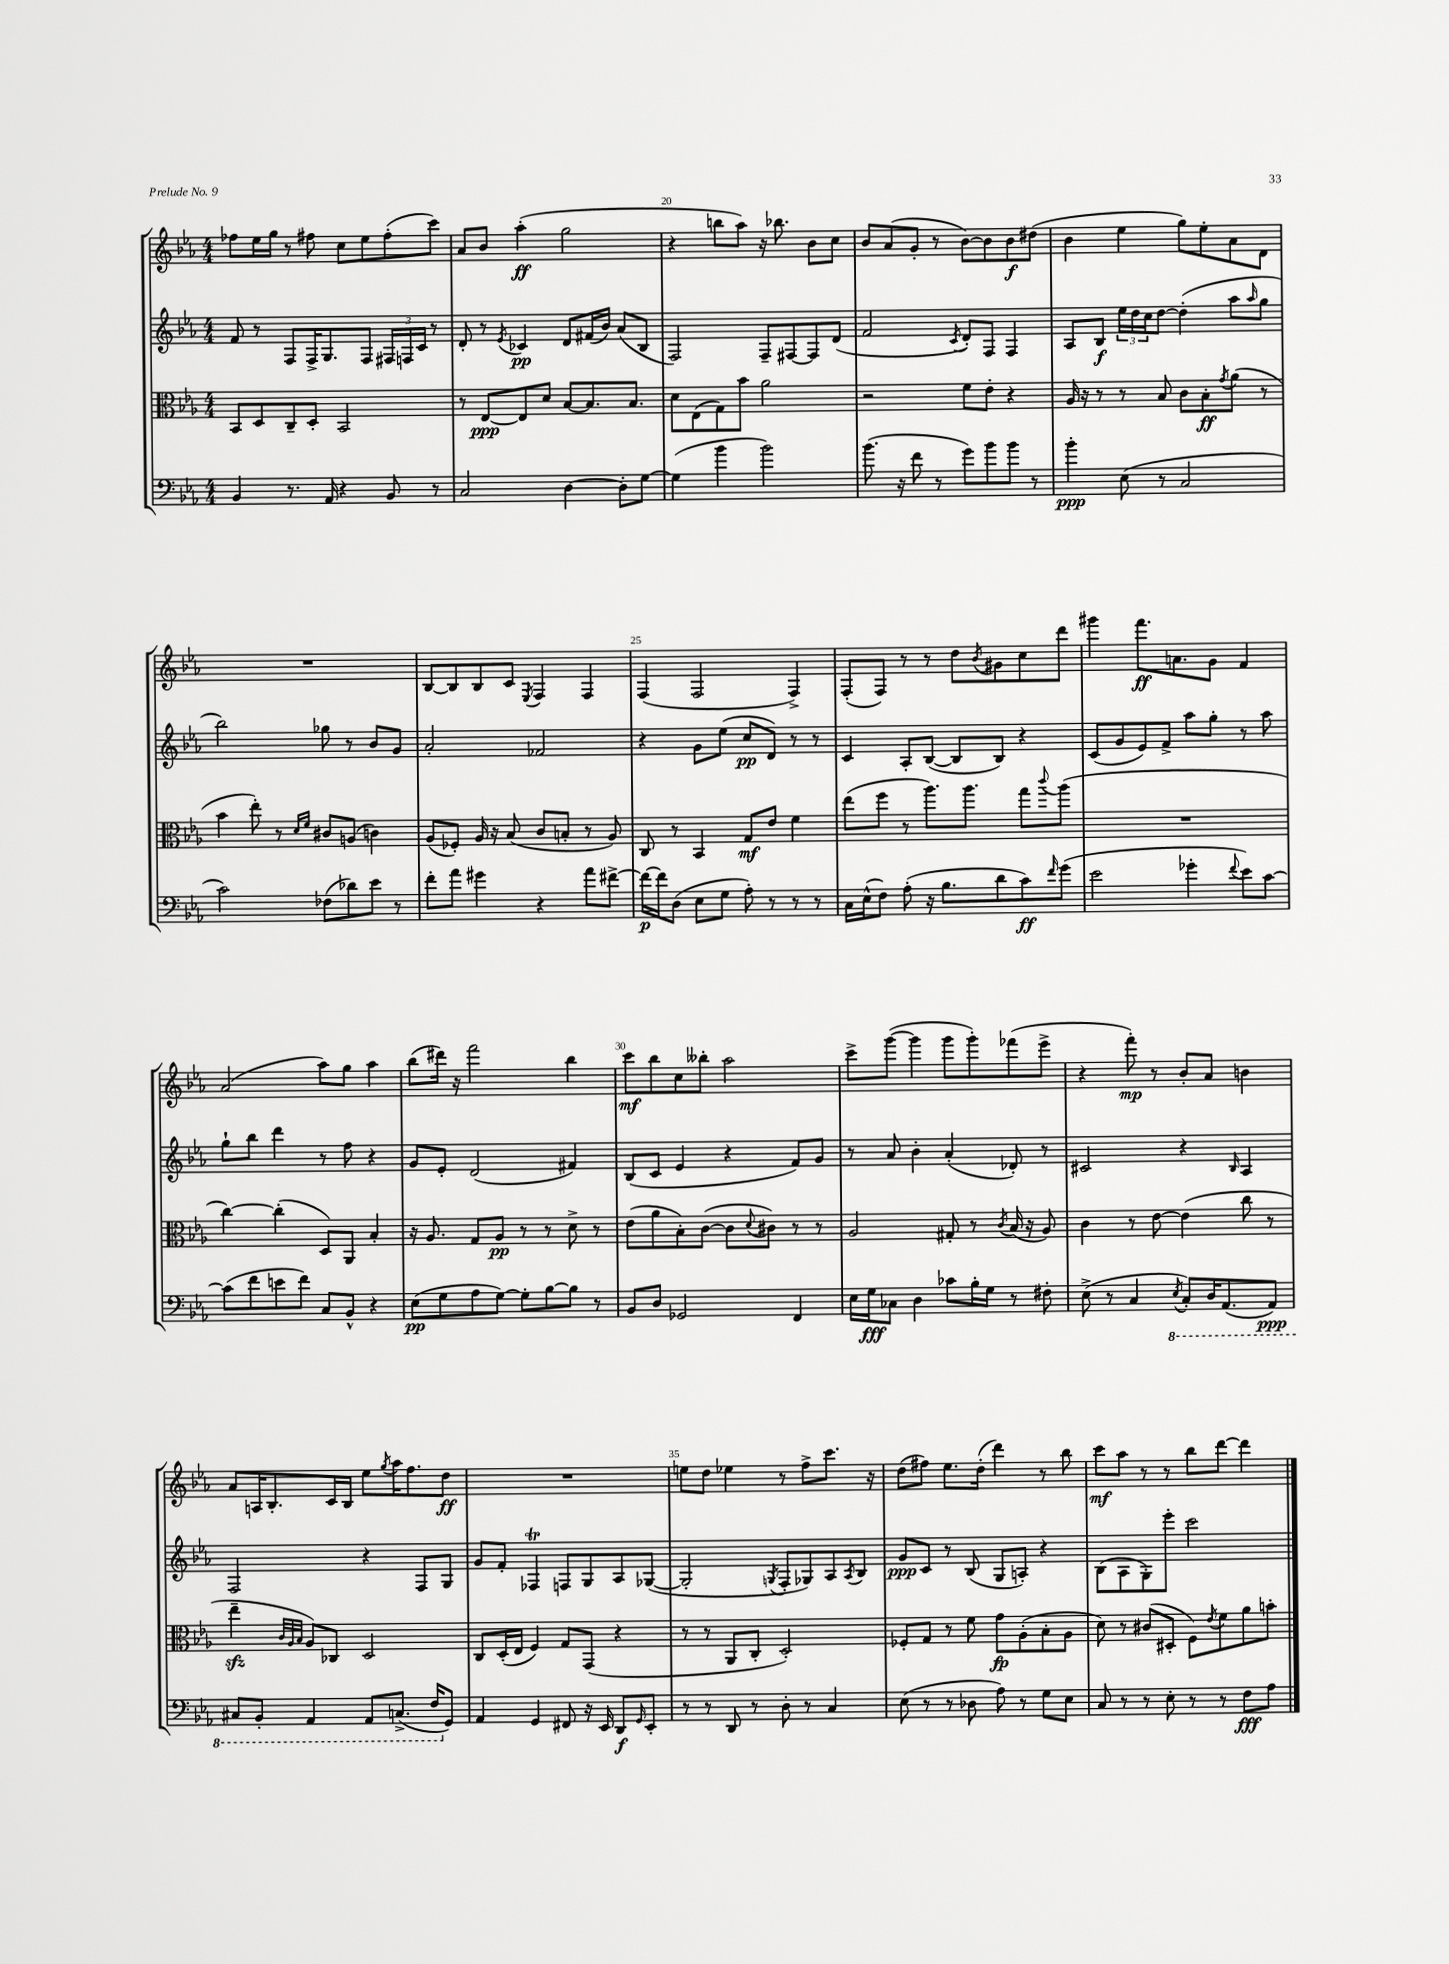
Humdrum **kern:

**kern	**kern	**kern	**kern
*staff4	*staff3	*staff2	*staff1
*clefF4	*clefC3	*clefG2	*clefG2
*k[b-e-a-]	*k[b-e-a-]	*k[b-e-a-]	*k[b-e-a-]
*M4/4	*M4/4	*M4/4	*M4/4
4BB-	8BB-	8f	8ff-
.	8D	8r	16ee-
.	.	.	16gg
8.r	8C~	8F	8r
.	8D'	16F^	8ff#
16AA-	.	8.G	.
4r	2BB-	.	8cc
.	.	8F	8ee-
8BB-	.	24F#	(8ff#'
.	.	24F	.
.	.	24c	.
8r	.	8r	8ccc)
=	=	=	=
2C	8r	8d'	8a-
.	[8E-	8r	8b-
.	.	8qe-	.
.	8E-]	4c-	(4aa-'
.	8d	.	.
[4D	[8B-	8d	2gg
.	8.B-]	(16f#	.
.	.	16b-)	.
8D']	.	(8a-	.
.	8.B-	.	.
[8G	.	8B-	.
=	=	=	=
(4G]	8d	2F)	4r
.	(8E-	.	.
4b-	8G)	.	8bb
.	8b-	.	8aa-)
2b-)	2a-	8F~	16r
.	.	.	8.bb-
.	.	[8F#	.
.	.	8F#]	8b-
.	.	(8d	8cc
=	=	=	=
(8.b-	2r	2f	8b-
.	.	.	(8a-
16r	.	.	.
8f	.	.	8g'
8r	.	.	8r
.	.	8qc	.
8g)	8f	8d')	[8b-)
8b-	8e-'	8F	8b-]
8b-	4r	4F	8b-
8r	.	.	(8dd#
=	=	=	=
4b-'	16A-	8A-	4b-
.	16r	.	.
.	8r	8B-	.
(8E-	8r	24ee-	4ee-
.	.	24dd	.
.	.	24cc	.
8r	8B-	[8dd	.
2C	8c	(4dd']	8gg)
.	8B-'	.	8ee-'
.	8qg	.	.
.	(8a-	8aa-	8a-
.	.	16qqaa-	.
.	8r	8gg	8d
=	=	=	=
2c)	4b-	2bb-)	1r
.	8ee-')	.	.
.	8r	.	.
.	16qqd	.	.
.	16qqf	.	.
(8F-	8c#	8gg-	.
8d-)	(8A	8r	.
8e-	4c)	8b-	.
8r	.	8g	.
=	=	=	=
8f'	(8A-	2a-'	[8B-
8a-	8F-')	.	8B-]
4g#	16A-	.	8B-
.	16r	.	.
.	(8B-	.	8c
.	.	.	8qE-
4r	8c	2f-	4F
.	8B'	.	.
8a-	8r	.	4F
[8f#^	8A-)	.	.
=	=	=	=
16f#_	8C	4r	(4F
16f#]	.	.	.
(8D	8r	.	.
8E-	4BB-	8g	2F
8G	.	(8ee-	.
8A-')	8G	8cc	.
8r	8e-	8d)	.
8r	4f	8r	4F^)
8r	.	8r	.
=	=	=	=
16C	(8ee-	4c	(8F'
(16E-^^	.	.	.
8F)	8ff	.	8F)
(8A-'	8r	8A-'	8r
16r	8.aa-)	([8B-	8r
8.B-	.	.	.
.	.	8B-]	8dd
.	8.aa-	.	.
.	.	.	8qb-
8d	.	8B-)	8g#
8c)	8gg	4r	8cc
16qqf	8qqccc	.	.
(8g	(8aa-	.	8ddd
=	=	=	=
2e-	1r	(8c	4ggg#
.	.	8g	.
.	.	8e-)	8.fff
.	.	8f^	.
.	.	.	8.a
4g-'	.	8aa-	.
.	.	8gg'	8g
8qqf	.	.	.
8e-)	.	8r	4f
[8c	.	8aa-	.
=	=	=	=
(8c]	[4cc)	8gg`	(2a-
8f	.	8bb-	.
8e	(4cc']	4ddd	.
8f)	.	.	.
8C	8D)	8r	8aa-)
8BB-^^	8AA-	8ff	8gg
4r	4B-'	4r	4aa-
=	=	=	=
(8E-	16r	8g	(8bb-
.	8.A-	.	.
8G	.	8e-'	16ddd#)
.	.	.	16r
8A-	8G	(2d	2fff
[8G)	8A-	.	.
8G']	8r	.	.
[8B-	8r	.	.
8B-]	8d^	4f#)	4bb-
8r	8r	.	.
=	=	=	=
8BB-	(8e-	(8B-	8ccc
8D	8a-	8c	8bb-
2GG-	8B-')	4e-	8cc
.	([8c	.	8bb--'
.	8c]	4r	2aa-
.	8qqd	.	.
.	8c#)	.	.
4FF	8r	8f)	.
.	8r	8g	.
=	=	=	=
16E-	2A-	8r	8ccc^
16G	.	.	.
8C-	.	8a-	([8ggg
4D	.	4b-'	4ggg]
8c-	8G#'	(4a-'	8ggg
16B-'	8r	.	8ggg')
16G	.	.	.
.	8qc	.	.
8r	(16B-	8d-')	(8fff-
.	16r	.	.
8F#'	8A-)	8r	8eee-^
=	=	=	=
(8E-^	4c	2c#	4r
8r	.	.	.
4C	8r	.	8fff')
.	[8e-	.	8r
8qEE-	.	.	.
8CC')	(4e-]	4r	8b-'
16DD	.	.	8a-
(8.AAA-	.	.	.
.	.	16qqB-	.
.	8cc	4A-	4b
8AAA-)	8r	.	.
=	=	=	=
8CC#	4ee-~	2F	8a-
8BBB-'	.	.	16A
.	.	.	8.B-'
.	32qqc	.	.
.	32qqA-	.	.
.	32qqB-	.	.
4AAA-	8A-)	.	.
.	8C-	.	16c
.	.	.	16B-
8AAA-	2D	4r	8ee-
.	.	.	8qgg
(8.CC^	.	.	16aa-
.	.	.	8.ff
.	.	8F	.
16FF	.	.	.
8GG)	.	8G	8dd
=	=	=	=
4AA-	8C	8g	1r
.	(16D'	8f'	.
.	16E-	.	.
4GG	4F)	4F-	.
8FF#	8G	8F	.
16r	(8GG	8G	.
16EE-	.	.	.
8DD	4r	8A-	.
16qqGG	.	.	.
8EE-'	.	([8G-	.
=	=	=	=
8r	8r	2G-']	8ee
8r	8r	.	8dd
8DD	8AA-	.	4ee-
8r	8C'	.	.
.	.	8qG	.
8D'	2D')	8F'	8r
8r	.	8G-)	8ff^
4C	.	8A-	8.ccc
.	.	8qA-	.
.	.	8B-	.
.	.	.	16r
=	=	=	=
(8E-	8F-'	8g	(8dd
8r	8G	8c	8ff#)
8r	8r	8r	8.ee-
8D-	8f	(8B-	.
.	.	.	(16dd'
8A-)	8g	8G	4ddd)
8r	(8A-'	8A')	.
8G	8B-'	4r	8r
8E-	8A-	.	8bb-
=	=	=	=
8C	8d)	(8B-	8ccc
8r	8r	8A-	8aa-
8r	(8c#	8G')	8r
8E-'	8D#'	8eee-'	8r
8r	8F)	2ccc	8bb-
.	8qe-	.	.
8r	8f	.	[8ddd
8F	8a-	.	4ddd]
8A-	8b'	.	.
==	==	==	==
*-	*-	*-	*-
